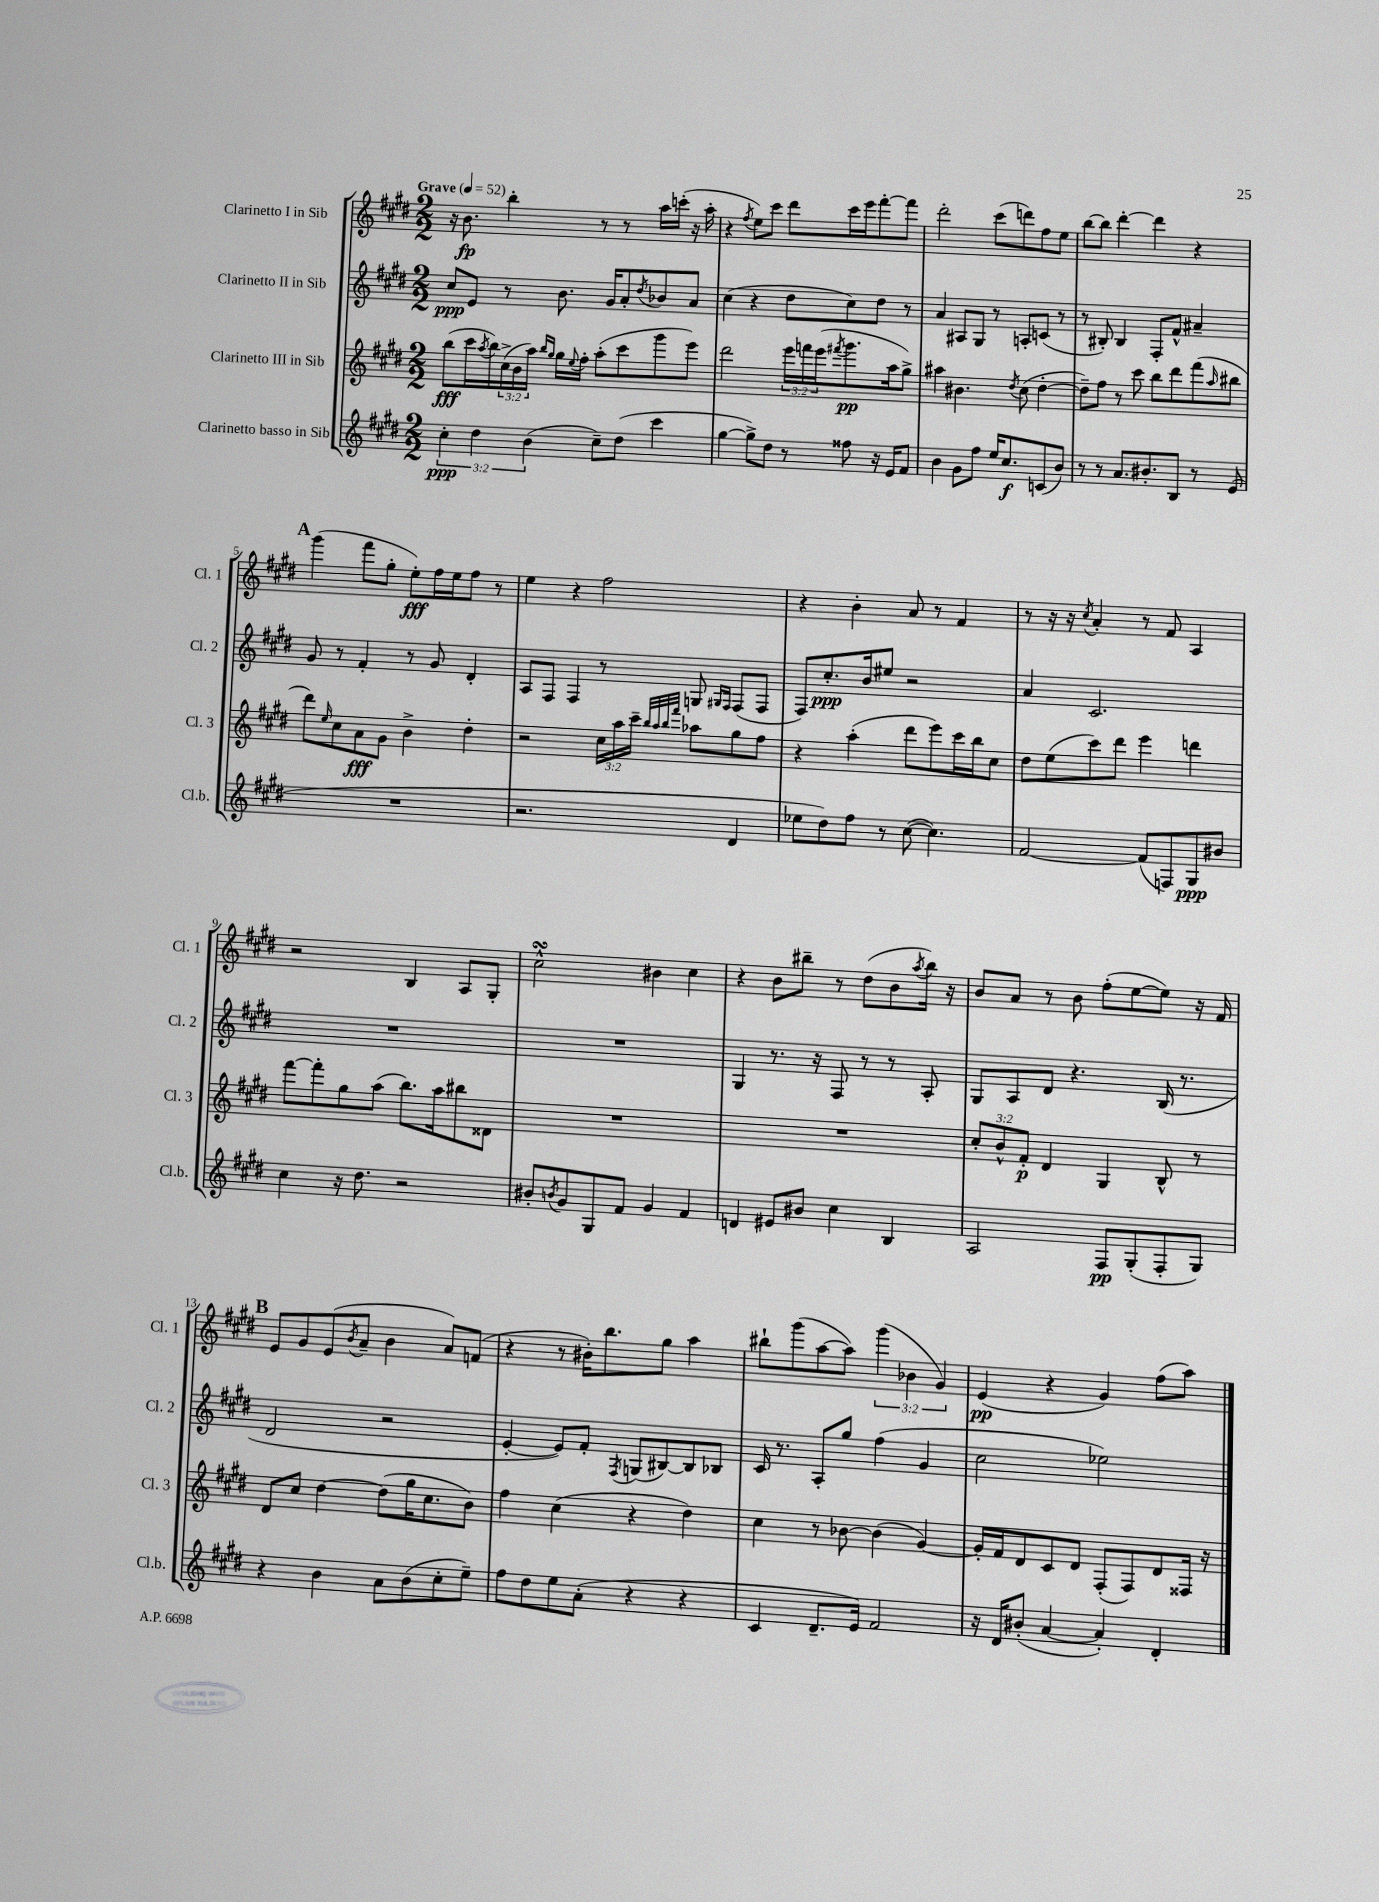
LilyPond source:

<<
\new StaffGroup <<
\new Staff = "s0" \with { instrumentName = "Clarinetto I in Sib" shortInstrumentName = "Cl. 1" } {
    \clef treble \key e \major \numericTimeSignature \time 2/2 \override Staff.TupletNumber.text = #tuplet-number::calc-fraction-text \tempo "Grave" 4 = 52
    r16 b'8.\fp b''4-. r8 r8 a''16 c'''16-.( r16 a''16-. |
    r4 \acciaccatura { fis''8 } e''8) cis'''8 dis'''8 cis'''16 e'''16 fis'''8~-. fis'''8 |
    dis'''2-. cis'''8( d'''8) fis''8 e''8 |
    b''8~ b''8 dis'''4~-. dis'''4 r4 |
    \mark \markup { \bold "A" } gis'''4( fis'''8 gis''8-. e''8-.\fff) fis''16 e''16 fis''8 r8 |
    e''4 r4 fis''2 |
    r4 b'4-. a'8 r8 fis'4 |
    r8 r16 r16 \acciaccatura { cis''8 } a'4-. r8 fis'8 a4 |
    r2 b4 a8 gis8-. |
    cis''2-^\turn bis'4 cis''4 |
    r4 b'8 bis''8-- r8 dis''8( b'8 \acciaccatura { a''8 } bis''16) r16 |
    b'8 a'8 r8 b'8 fis''8-.( e''8~ e''8) r16 fis'16 |
    \mark \markup { \bold "B" } e'8 gis'8 e'8( \acciaccatura { b'8 } a'8-- b'4 a'8) f'8( |
    r4 r8 bis'16-.) b''8. gis''8 a''4 |
    bis''8-! gis'''8( a''8~ a''8) \tuplet 3/2 { gis'''4( bes'4 gis'4) } |
    e'4\pp( r4 gis'4) fis''8( a''8) \bar "|." |
}
\new Staff = "s1" \with { instrumentName = "Clarinetto II in Sib" shortInstrumentName = "Cl. 2" } {
    \clef treble \key e \major \numericTimeSignature \time 2/2
    cis''8\ppp e'8 r8 b'8. gis'16 a'8-. \acciaccatura { dis''8 } bes'8 a'8 |
    cis''4( r4 dis''8 cis''8) dis''8 r8 |
    a'4 ais8 gis8 r8 a8-. c'8( r8 |
    r8 bis8-.) bis4 fis8-. fis'8-^ ais'4-- |
    \mark \markup { \bold "A" } gis'8 r8 fis'4-. r8 gis'8 dis'4-. |
    a8 fis8 fis4 r8 g8 \grace { gis16 fis16 } fis8( fis8 |
    fis8) cis''8.-.\ppp b'16 eis''8 r2 |
    a'4 cis'2. |
    R1 |
    R1 |
    gis4 r8. r16 fis8 r8 r8 a8-. |
    gis8 a8 dis'8 r4. b16( r8. |
    \mark \markup { \bold "B" } dis'2 r2 |
    e'4~-. e'8) fis'8-. \acciaccatura { fis8 } g8( bis8~) bis8 bes8 |
    cis'16 r8. a8-. gis''8 fis''4( gis'4 |
    cis''2 ees''2) \bar "|." |
}
\new Staff = "s2" \with { instrumentName = "Clarinetto III in Sib" shortInstrumentName = "Cl. 3" } {
    \clef treble \key e \major \numericTimeSignature \time 2/2 \override Staff.TupletNumber.text = #tuplet-number::calc-fraction-text
    b''8\fff( cis'''16 \acciaccatura { a''8 } b''16) \tuplet 3/2 { cis''16->( b'16 a''16) } \grace { b''16 gis''16 } gis''16 \appoggiatura { e''8 } fis''16-. a''8-.( cis'''8 gis'''8 e'''8) |
    dis'''2 \tuplet 3/2 { e'''16 f'''16 e'''16( } \acciaccatura { fis'''8 } gis'''8.\pp a''16 gis''8->) |
    ais''4 bis'4. \acciaccatura { dis''8 } cis''8( dis''4~-. |
    dis''8--) fis''8 r8 cis'''8 b''8 dis'''8 fis'''8( \grace { a''16 } bis''8 |
    \mark \markup { \bold "A" } dis'''8) \grace { e''16 } cis''8 a'8\fff gis'8 b'4-> dis''4-. |
    r2 \tuplet 3/2 { cis''16 a''16 cis'''16-- } \grace { b''32 a''32 b''32 fis'''32 } aes''8 gis''8 fis''8 |
    r4 a''4-.( dis'''8 e'''8) cis'''16 b''16 cis''8 |
    dis''8 e''8( cis'''8) dis'''8 e'''4 d'''4 |
    fis'''8~ fis'''8-. gis''8 a''8( b''8.) a''16 bis''8 disis'8 |
    R1 |
    R1 |
    \tuplet 3/2 { cis''8-. b'8-^ fis'8-.\p } dis'4 gis4 b8-^ r8 |
    \mark \markup { \bold "B" } dis'8 cis''8 dis''4~ dis''8( gis''16 cis''8. b'8) |
    fis''4 cis''4( r4 dis''4) |
    cis''4 r8 bes'8~ bes'4( gis'4~) |
    gis'16-. fis'16 dis'8 cis'8 dis'8 fis8-.( fis8) dis'8 fisis16 r16 \bar "|." |
}
\new Staff = "s3" \with { instrumentName = "Clarinetto basso in Sib" shortInstrumentName = "Cl.b." } {
    \clef treble \key e \major \numericTimeSignature \time 2/2 \override Staff.TupletNumber.text = #tuplet-number::calc-fraction-text
    \tuplet 3/2 { cis''4-.\ppp dis''4 b'4( } cis''8--) dis''8( cis'''4 |
    gis''4~ gis''8->) dis''8 r8 fisis''8 r16 e'16 fis'8 |
    b'4 gis'8 fis''8 e''16 cis''8.\f c'8( b'8) |
    r8 r8 a'8. bis'8.-. b8 r8 e'8( |
    \mark \markup { \bold "A" } R1 |
    r2. dis'4 |
    ees''8 dis''8) fis''8 r8 cis''8~( cis''4.) |
    fis'2~ fis'8( f8) gis8\ppp bis'8 |
    cis''4 r16 dis''8. r2 |
    bis'8-. \acciaccatura { b'8 } gis'8 gis8 fis'8 gis'4 fis'4 |
    d'4 eis'8 bis'8 cis''4 b4 |
    a2 fis8\pp gis8-.( fis8-. gis8) |
    \mark \markup { \bold "B" } r4 b'4 a'8 b'8( cis''8-. e''8--) |
    fis''8 dis''8 e''8 a'8-.( r4 r4 |
    cis'4 dis'8.-- e'16) fis'2 |
    r16 dis'16 bis'8-.( a'4~ a'4-.) dis'4-. \bar "|." |
}
>>
>>
